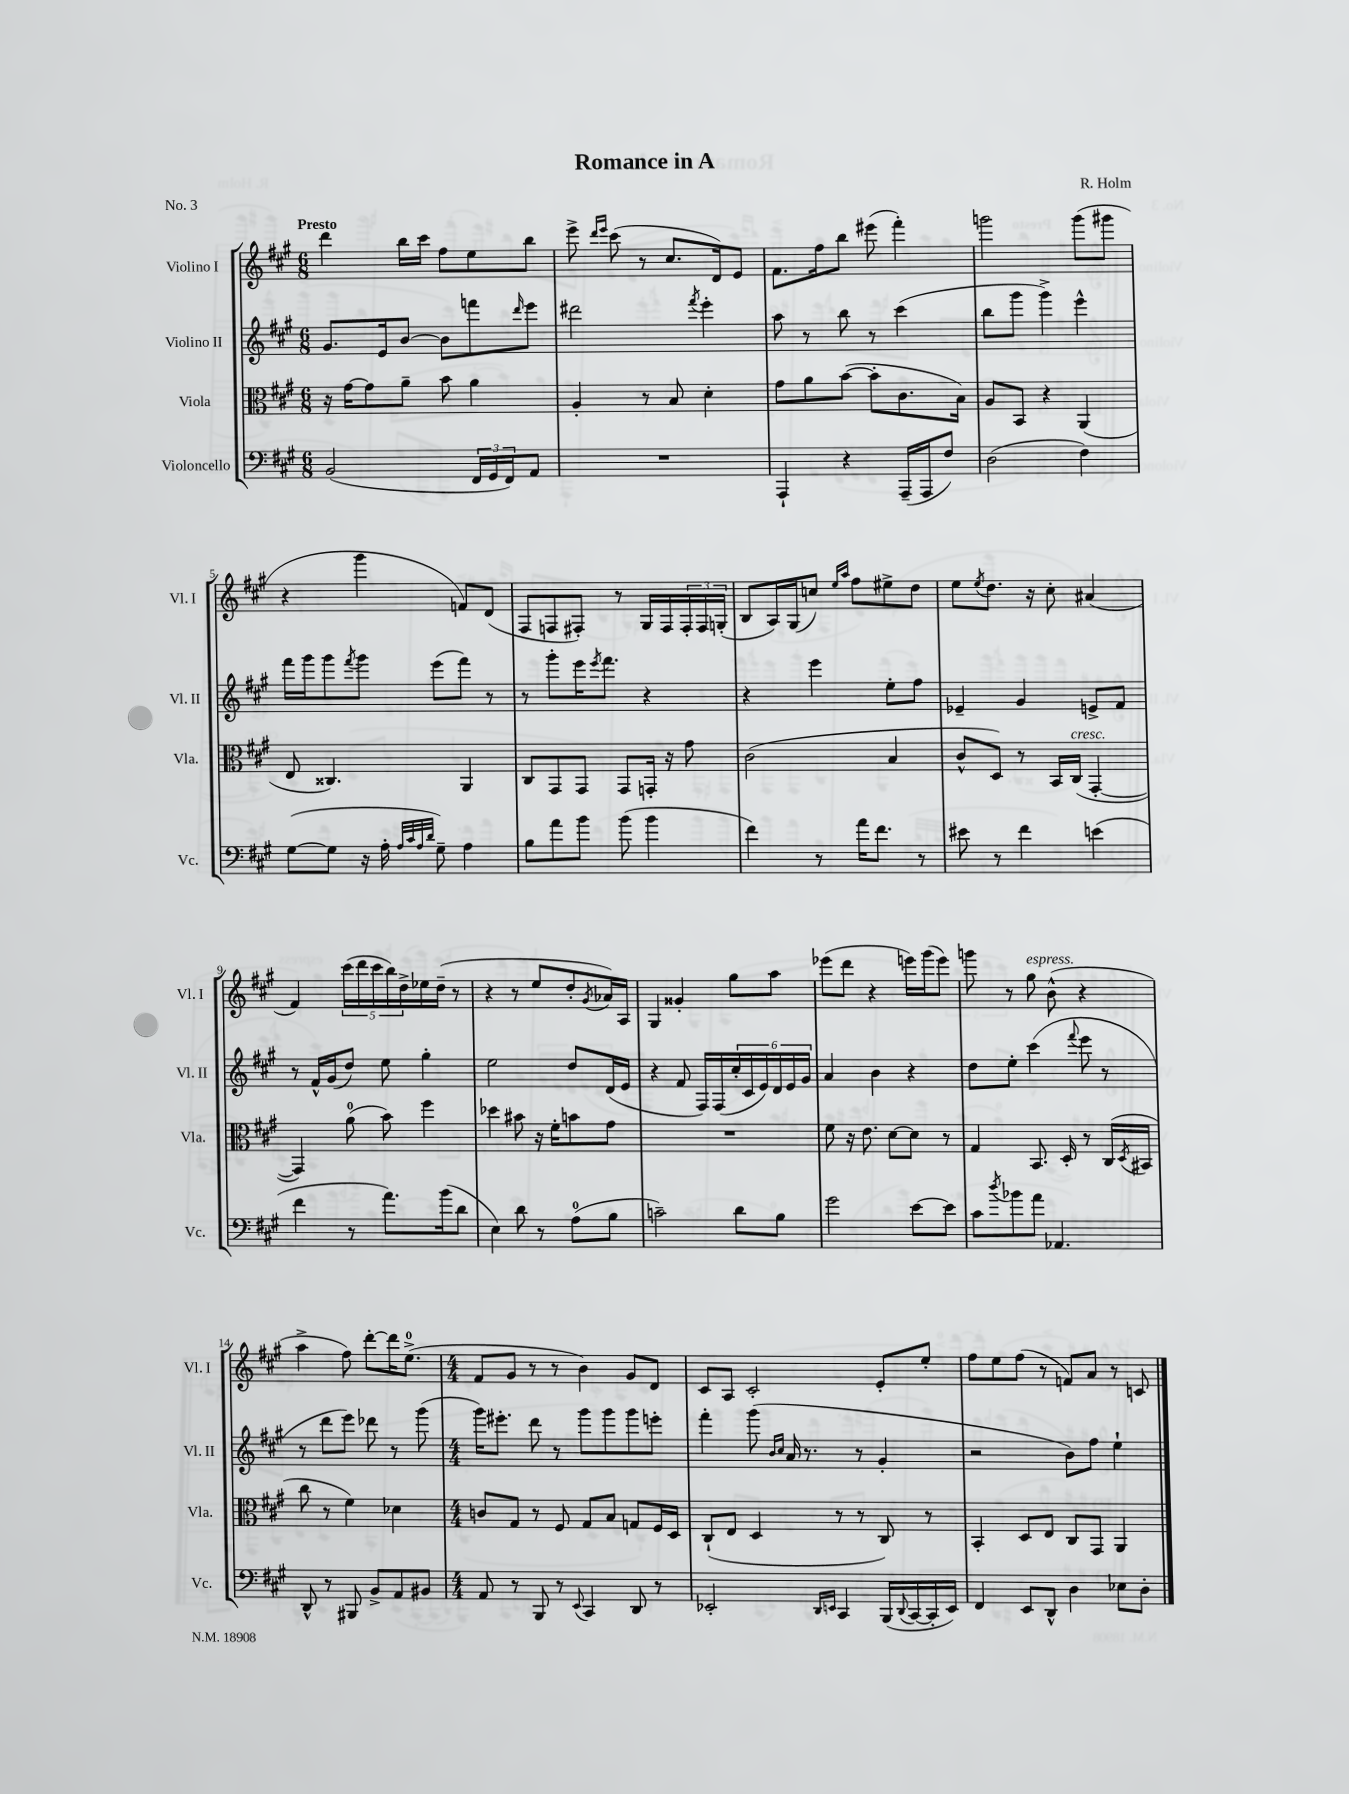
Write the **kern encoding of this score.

**kern	**kern	**kern	**kern
*part4	*part3	*part2	*part1
*staff4	*staff3	*staff2	*staff1
*I"Violoncello	*I"Viola	*I"Violino II	*I"Violino I
*I'Vc.	*I'Vla.	*I'Vl. II	*I'Vl. I
*clefF4	*clefC3	*clefG2	*clefG2
*k[f#c#g#]	*k[f#c#g#]	*k[f#c#g#]	*k[f#c#g#]
*M6/8	*M6/8	*M6/8	*M6/8
=1	=1	=1	=1
!	!	!	!LO:TX:a:B:t=Presto
(2BB/	16r	8.g#/L	4ddd\
.	[16g#\KL	.	.
.	8g#\]	.	.
.	.	16e/k	.
.	8a~\J	[8b/J	16bb\LL
.	.	.	16ccc#\JJ
.	8b\	8b\L]	8ff#\L
24FF#/LL	4a\	8fffn\	8ee\
24GG#/	.	.	.
24FF#/J)	.	.	.
.	.	16qqddd/	.
8AA/J	.	8eee\J	8bb\J
=2	=2	=2	=2
2.r	4A'/	2ddd#X\	8eee^\
.	.	.	16qqddd/LL
.	.	.	16qqeee/JJ
.	.	.	(8ccc#\
.	8r	.	8r
.	8B/	.	8.cc#/L
.	.	8qfff#/	.
.	4d'\	4eee'\	.
.	.	.	16d/k)
.	.	.	8e/J
=3	=3	=3	=3
4AAA`/	8g#\L	8aa\	8.f#\L
.	8a\	8r	.
.	.	.	16ff#\k
4r	([8b\J	8bb\	8bb\J
.	8b'\L]	8r	(8eee#X\
(16AAA~/LL	8.c#\	(4ccc#\	4fff#'\)
16AAA/J	.	.	.
8F#/J)	.	.	.
.	16B\Jk)	.	.
=4	=4	=4	=4
(2D\	8A/L	8bb\L	2gggn\
.	8BB/J	8ggg#\J	.
.	4r	4ggg#^\)	.
4F#\)	(4AA/	4eee^^\	(8ggg\L
.	.	.	8ggg#X\J
!!LO:LB:g=z
=5	=5	=5	=5
([8G#\L	8E/	16fff#\LL	4r
.	.	16ggg#\J	.
8G#\J]	4.C##X/)	8ggg#\	.
.	.	8qfff#/	.
16r	.	8ggg#\J	4ggg#\
16A'\	.	.	.
32qqA/LLL	.	.	.
32qqc#/	.	.	.
32qqA/	.	.	.
32qqd/JJJ	.	.	.
8G#~\)	.	(8eee\L	.
4A\	4AA/	8fff#\J)	8fn/L)
.	.	8r	(8d/J
=6	=6	=6	=6
8B\L	8C#/L	8r	8F#/L
8a\	8GG#/	8ggg#'\L	8Fn/
8b\J	8GG#/J	16eee\K	8F#X'/J)
.	.	8qeee/	.
.	.	8.fff#\J	.
(8b\	8GG#/L	.	8r
4b\	16GGn'/Jk	4r	16G#/LL
.	16r	.	16F#/
.	8g#\	.	24F#'/
.	.	.	24F#/
.	.	.	(24Gn'/JJ
=7	=7	=7	=7
4f#\)	(2c#\	4r	8B/L
.	.	.	16A/L)
.	.	.	(16G#/J
8r	.	4eee\	8ccn/J)
.	.	.	16qqee/LL
.	.	.	16qqaa/JJ
16a\KL	.	.	8ff#\L
8.f#\J	.	.	.
.	4B/	8ee'\L	8ee#X^\
8r	.	8ff#\J	8dd\J
=8	=8	=8	=8
8e#X\	8c#^^/L	4e-X~/	8ee\L
.	.	.	8qee/
8r	8D/J)	.	8.dd\J
4f#\	8r	4g#/	.
.	.	.	16r
.	16BB/LL	.	8cc#'\
!	!LO:TX:a:i:t=cresc.	!	!
.	(16C#/JJ	.	.
(4en\	[4GG#'/	8en^/L	(4a#X/
.	.	8f#/J	.
!!LO:LB:g=z
=9	=9	=9	=9
4f#\	4GG#/])	8r	4f#/)
.	.	16f#^^/LL	.
.	.	(16g#/J	.
8r	(8a\	8dd/J)	(20ccc#\LL
.	.	.	20ddd\
.	.	.	20ccc#\
8.a\L)	8b\)	8ee\	.
.	.	.	20bb\)
.	.	.	20dd^\
.	4ff#\	4gg#'\	16ee-X\
(16b\k	.	.	(16dd~\JJ
8d\J	.	.	8r
=10	=10	=10	=10
4E\)	4dd-X\	2ee\	4r
8d\	8b#X\	.	8r
8r	16r	.	8ee/L
.	16f#'\KL	.	.
(8A\L	8bn\	8dd/L	8dd'/
.	.	.	8qg#/
8B\J	8g#\J	(16d/L	16a-X/L)
.	.	16e/JJ	16A/JJ
=11	=11	=11	=11
2cn~\)	2.r	4r	4G#/
.	.	8f#/	4g##X'/
.	.	16F#/LL)	.
.	.	(16F#/	.
8d\L	.	24cc#'/	8gg#\L
.	.	24c#/	.
.	.	24e/)	.
8B\J	.	24d/	8aa\J
.	.	24e/	.
.	.	24g#/JJ	.
=12	=12	=12	=12
2g#\	8f#\	4a/	(8eee-X\L
.	16r	.	8ddd\J
.	8.e\	.	.
.	.	4b\	4r
.	[8d\L	.	.
[8e\L	8d\J]	4r	16eeen\LL)
.	.	.	(16ggg#\J
8e\J]	8r	.	8eee\J)
=13	=13	=13	=13
8c#\L	4G#/	8dd\L	8gggn\
8qdd/	.	.	.
8b-X\	.	8ee'\J	8r
!	!	!	!LO:TX:a:i:t=espress.
8a\J	8.BB/	(4ccc#\	8gg#\
4.AA-X/	.	.	(8b^^\
.	16D'/	.	.
.	.	8qqfff#/	.
.	8r	8eee\	4r
.	(16C#/LL	8r	.
.	8qD/	.	.
.	16BB#X/JJ	.	.
!!LO:LB:g=z
=14	=14	=14	=14
8DD^^/	8cc#\	8r	4aa^\
8r	8r	8ddd\L	.
8BBB#X/	4f#\)	8eee\J)	8ff#\)
8BB^/L	.	8ddd-X\	[8ddd'\L
8AA/	4d-X\	8r	16ddd\K]
.	.	.	(8.ee^\J
8BB#X/J	.	(8ggg#\	.
=15	=15	=15	=15
*M4/4	*M4/4	*M4/4	*M4/4
8AA/	8cn/L	16ggg#\KL)	8f#/L
.	.	8.eee#X'\J	.
8r	8G#/J	.	8g#/J
8BBB/	8r	8ddd\	8r
8r	8F#/	8r	8r
8qqEE/	.	.	.
4CC#/	8G#/L	8ggg#\L	4b\)
.	8B/J	8ggg#\	.
8DD/	8Gn/L	8ggg#\	8g#/L
8r	16F#/L	8eeen'\J	8d/J
.	16D/JJ	.	.
=16	=16	=16	=16
2EE-X'/	(8C#`/L	4fff#'\	8c#/L
.	8E/J	.	8A/J
.	4D/	(8ggg#\	2c#'/
.	.	16qqb/LL	.
.	.	16qqcc#/JJ	.
.	.	16a/	.
.	.	8.r	.
16qqDD/LL	.	.	.
16qqEEn/JJ	.	.	.
4CC#/	8r	.	.
.	8r	8r	.
(16BBB/LL	8C#/)	4g#'/	8e'/L
8qqDD/	.	.	.
[16CC#/	.	.	.
16CC#'/]	8r	.	8ee'/J
16EE/JJ)	.	.	.
=17	=17	=17	=17
4FF#/	4BB'/	2r	8ff#\L
.	.	.	8ee\
8EE/L	8D/L	.	(8ff#\J
8DD^^/J	8E/J	.	8r
4D\	8C#/L	8b\L)	8fn/L)
.	8GG#/J	8ff#\J	8a/J
8E-X\L	4AA/	4ee`\	8r
8D'\J	.	.	8cn/
==	==	==	==
*-	*-	*-	*-
